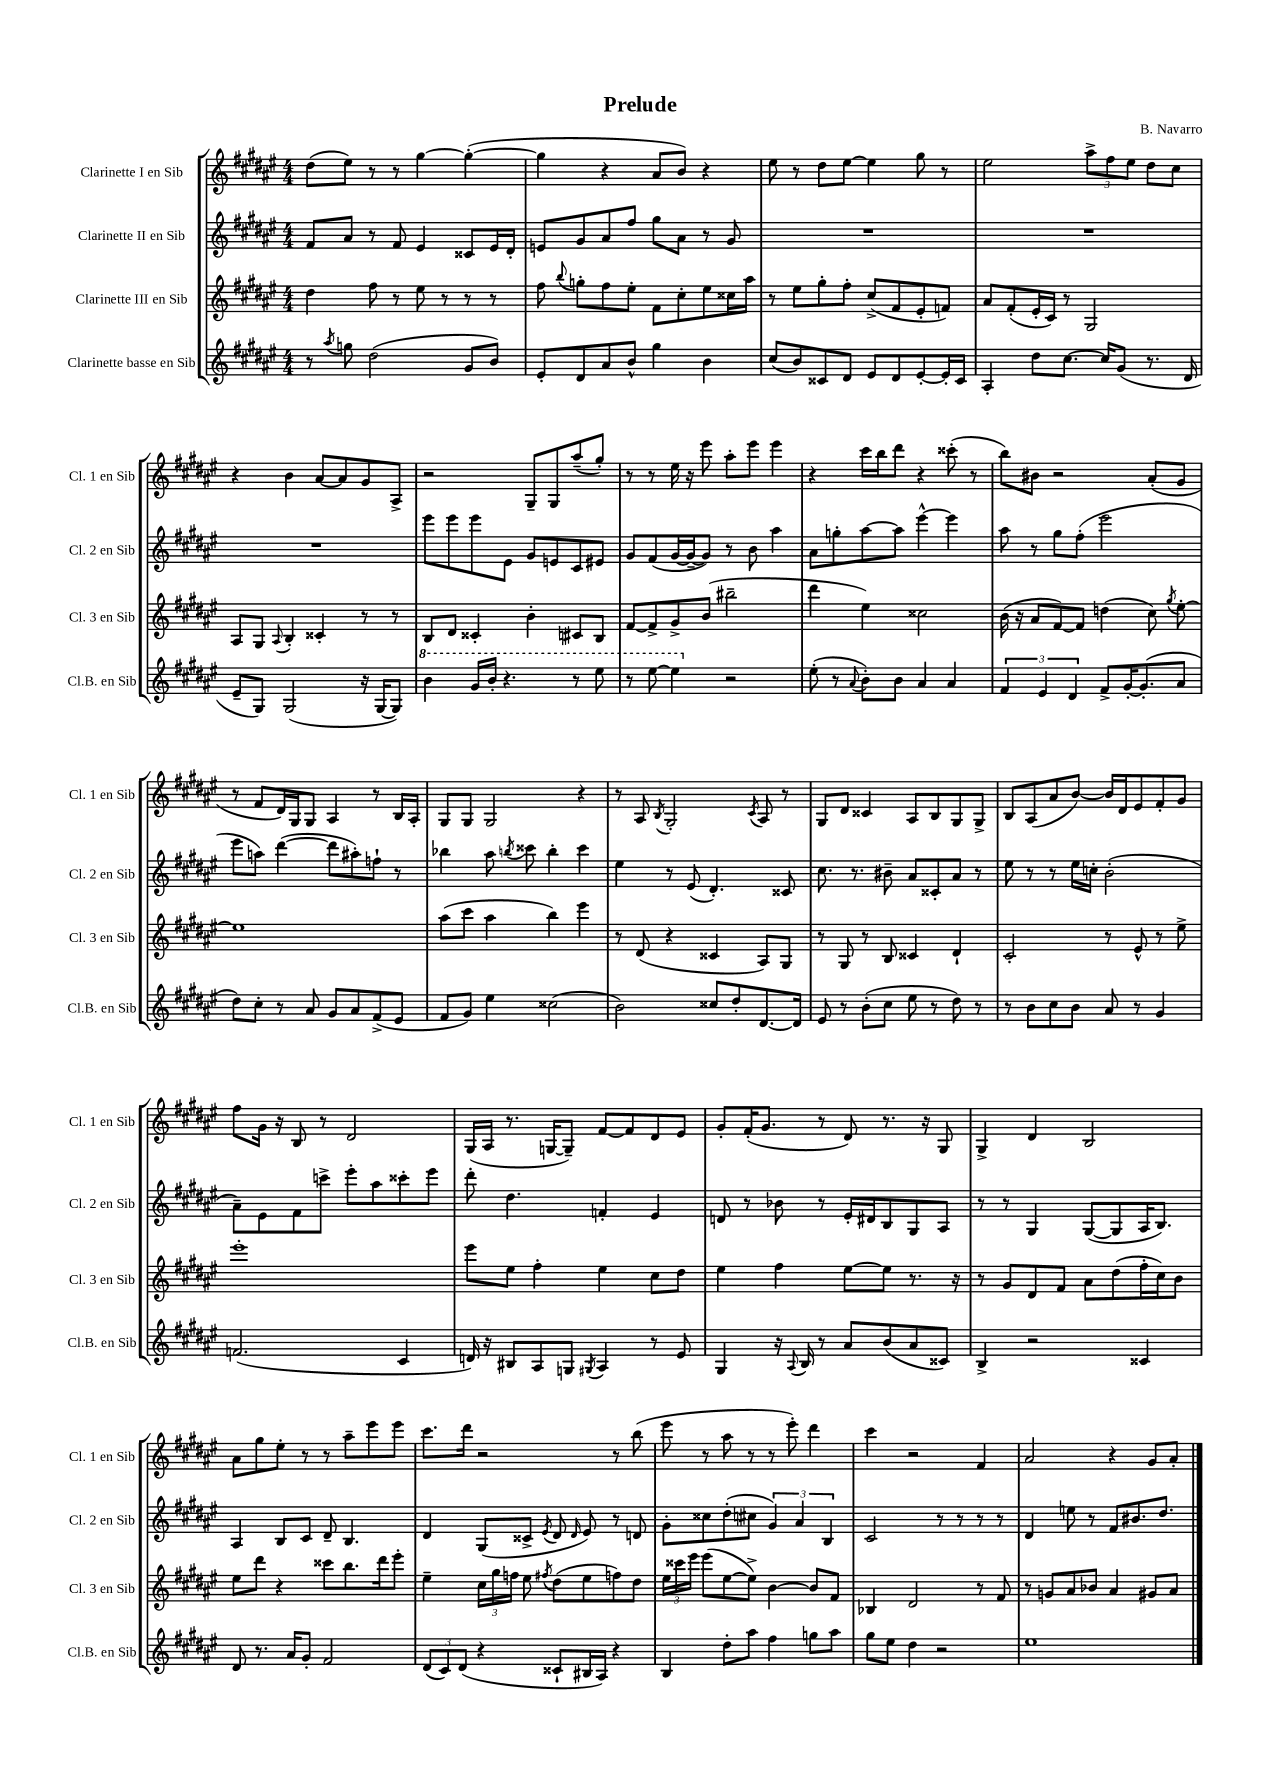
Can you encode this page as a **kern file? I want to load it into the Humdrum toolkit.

**kern	**kern	**kern	**kern
*staff4	*staff3	*staff2	*staff1
*clefG2	*clefG2	*clefG2	*clefG2
*k[f#c#g#d#a#e#]	*k[f#c#g#d#a#e#]	*k[f#c#g#d#a#e#]	*k[f#c#g#d#a#e#]
*M4/4	*M4/4	*M4/4	*M4/4
8r	4dd#	8f#	(8dd#
8qaa#	.	.	.
8gg	.	8a#	8ee#)
(2dd#	8ff#	8r	8r
.	8r	8f#	8r
.	8ee#	4e#	[4gg#
.	8r	.	.
8g#	8r	8c##	(4gg#'_
8b)	8r	16e#	.
.	.	16d#'	.
=	=	=	=
8e#'	8ff#	8e	4gg#]
.	8qqbb	.	.
8d#	8gg'	8g#	.
8a#	8ff#	8a#	4r
8b^^	8ee#'	8ff#	.
4gg#	8f#	8gg#	8a#
.	8cc#'	8a#	8b)
4b	8ee#	8r	4r
.	16cc##	8g#	.
.	16aa#	.	.
=	=	=	=
(8cc#	8r	1r	8ee#
8b)	8ee#	.	8r
8c##	8gg#'	.	8dd#
8d#	8ff#'	.	[8ee#
8e#	(8cc#^	.	4ee#]
8d#	8f#	.	.
[8e#'	8e#'	.	8gg#
16e#']	8f)	.	8r
16c##	.	.	.
=	=	=	=
4A#'	8a#	1r	2ee#
.	(8f#'	.	.
8dd#	16e#'	.	.
.	16c#)	.	.
[8.cc#	8r	.	.
.	2G#	.	12aa#^
16cc#]	.	.	.
.	.	.	12ff#
(8g#	.	.	.
.	.	.	12ee#
8.r	.	.	8dd#
.	.	.	8cc#
16d#	.	.	.
=	=	=	=
8e#~	8A#	1r	4r
8G#)	8G#	.	.
.	8qqA#	.	.
(2G#	4B'	.	4b
.	4c##'	.	[8a#
.	.	.	8a#]
16r	8r	.	8g#
[16G#	.	.	.
8G#])	8r	.	8A#^
=	=	=	=
4bb	8B	8eee#	2r
.	8d#	8eee#	.
16gg#	4c##'	8eee#	.
16bb'	.	.	.
4.r	.	8e#	.
.	4b'	8g#	8G#~
.	.	8e	8G#
8r	8c#	8c#	(8aa#~
8eee#	8B	8e#	8gg#')
=	=	=	=
8r	[8f#	8g#	8r
[8eee#	8f#^]	(8f#	8r
4eee#]	8g#^	[16g#	16ee#
.	.	16g#~_	16r
.	(8b	8g#])	8eee#
2r	2bb#~	8r	8aa#'
.	.	8b	8eee#
.	.	4aa#	4eee#
=	=	=	=
(8ee#'	4ddd#	8a#	4r
8r	.	8gg'	.
8qqa#	.	.	.
8b')	4ee#)	[8aa#	16ccc#
.	.	.	16bb
8b	.	8aa#]	8ddd#
4a#	2cc##	[4eee#^^	4r
4a#	.	4eee#]	(8ccc##'
.	.	.	8r
=	=	=	=
6f#	(16b	8aa#	8bb)
.	16r	.	.
.	8a#	8r	8b#
6e#	.	.	.
.	[8f#)	8gg#	2r
6d#	.	.	.
.	8f#]	(8ff#'	.
8f#^	(4dd	2eee#	.
[16g#'	.	.	.
(8.g#']	.	.	.
.	8cc#)	.	(8a#'
.	8qgg#	.	.
8a#	[8ee#'	.	8g#
=	=	=	=
8dd#)	1ee#]	8eee#	8r
8cc#'	.	8aa)	8f#
8r	.	([4ddd#	16d#)
.	.	.	16G#
8a#	.	.	8G#
8g#	.	8ddd#]	4A#
8a#	.	8aa#')	.
(8f#^	.	8ff`	8r
8e#	.	8r	16B
.	.	.	16A#'
=	=	=	=
8f#	(8aa#	4bb-	8G#
8g#)	8ccc#	.	8G#
4ee#	4aa#	8aa#	2G#
.	.	8qbb	.
.	.	8ccc##	.
(2cc##	4bb)	4bb'	.
.	4eee#	4ccc##	4r
=	=	=	=
2b)	8r	4ee#	8r
.	(8d#	.	8A#
.	.	.	8qB
.	4r	8r	2G#'
.	.	(8e#	.
8cc##	4c##	4.d#')	.
8dd#'	.	.	.
.	.	.	8qc#
[8.d#	8A#)	.	8A#
.	8G#	8c##	8r
16d#]	.	.	.
=	=	=	=
8e#	8r	8.cc#	8G#
8r	8G#	.	8d#
.	.	8.r	.
(8b'	8r	.	4c##
8cc#	8B	8b#~	.
8ee#	4c##	8a#	8A#
8r	.	8c##'	8B
8dd#)	4d#`	8a#	8G#
8r	.	8r	8G#^
=	=	=	=
8r	2c#'	8ee#	8B
8b	.	8r	(8A#
8cc#	.	8r	8a#
8b	.	16ee#	[8b)
.	.	16cc'	.
8a#	8r	(2b'	16b]
.	.	.	16d#
8r	8e#^^	.	8e#
4g#	8r	.	8f#'
.	8ee#^	.	8g#
=	=	=	=
(2.f	1eee#'	8a#~)	8ff#
.	.	8e#	16g#
.	.	.	16r
.	.	8f#	8B
.	.	8ccc^	8r
.	.	8eee#'	2d#
.	.	8aa#	.
4c#	.	8ccc##'	.
.	.	8eee#	.
=	=	=	=
16d)	8eee#	8ddd#'	(16G#
16r	.	.	16A#
8B#	8ee#	4.dd#	8.r
8A#	4ff#'	.	.
.	.	.	[16G
8G	.	.	8G~])
8qG#	.	.	.
4A#	4ee#	4f'	[8f#
.	.	.	8f#]
8r	8cc#	4e#	8d#
8e#	8dd#	.	8e#
=	=	=	=
4G#	4ee#	8d	8g#'
.	.	8r	(16f#'
.	.	.	8.g#
16r	4ff#	8b-	.
8qqA#	.	.	.
16B	.	.	.
8r	.	8r	8r
8a#	[8ee#	16e#'	8d#)
.	.	16d#	.
(8b	8ee#]	8B	8.r
8a#	8.r	8G#	.
.	.	.	16r
8c##)	.	8A#	8G#
.	16r	.	.
=	=	=	=
4B^	8r	8r	4G#^
.	8g#	8r	.
2r	8d#	4G#	4d#
.	8f#	.	.
.	8a#	([8G#	2B
.	(8dd#	8G#]	.
4c##	16ff#'	16A#	.
.	16cc#)	8.B)	.
.	8b	.	.
=	=	=	=
8d#	8ee#	4A#	8a#
8.r	8ddd#	.	8gg#
.	4r	8B	8ee#'
16a#	.	.	.
8g#'	.	8c#	8r
2f#	8ccc##	8d#~	8r
.	8.bb	4.B	8aa#~
.	.	.	8eee#
.	16ddd#	.	.
.	8eee#'	.	8eee#
=	=	=	=
(12d#	4ee#~	4d#	8.ccc#
12c#)	.	.	.
(12d#	.	.	.
.	.	.	16ddd#
4r	24cc#	(8G#	2r
.	24gg#	.	.
.	24ff	.	.
.	8ee#	8c##^	.
.	8qff#	8qe#	.
8c##`	(8dd#	8d#	.
.	.	16qqd#	.
16B#	8ee#	8e#)	.
16A#)	.	.	.
4r	8ff)	8r	8r
.	8dd#	8d	(8bb
=	=	=	=
4B	24ee#	8g#'	8eee#
.	24ccc##	.	.
.	24eee#	.	.
.	(8eee#	8cc##	8r
8dd#'	[8ee#	(8dd#'	8aa#
8aa#	8ee#^])	8cc#	8r
4ff#	[4b	6g#)	8r
.	.	.	8eee#')
.	.	6a#	.
8gg	8b]	.	4ddd#
.	.	6B	.
8aa#	8f#	.	.
=	=	=	=
8gg#	4B-	2c#	4ccc#
8ee#	.	.	.
4dd#	2d#	.	2r
2r	.	8r	.
.	.	8r	.
.	8r	8r	4f#
.	8f#	8r	.
=	=	=	=
1ee#	8r	4d#	2a#
.	8g	.	.
.	8a#	8ee	.
.	8b-	8r	.
.	4a#	8f#	4r
.	.	8.b#	.
.	8g#	.	8g#
.	.	8.dd#	.
.	8a#	.	8a#'
==	==	==	==
*-	*-	*-	*-
